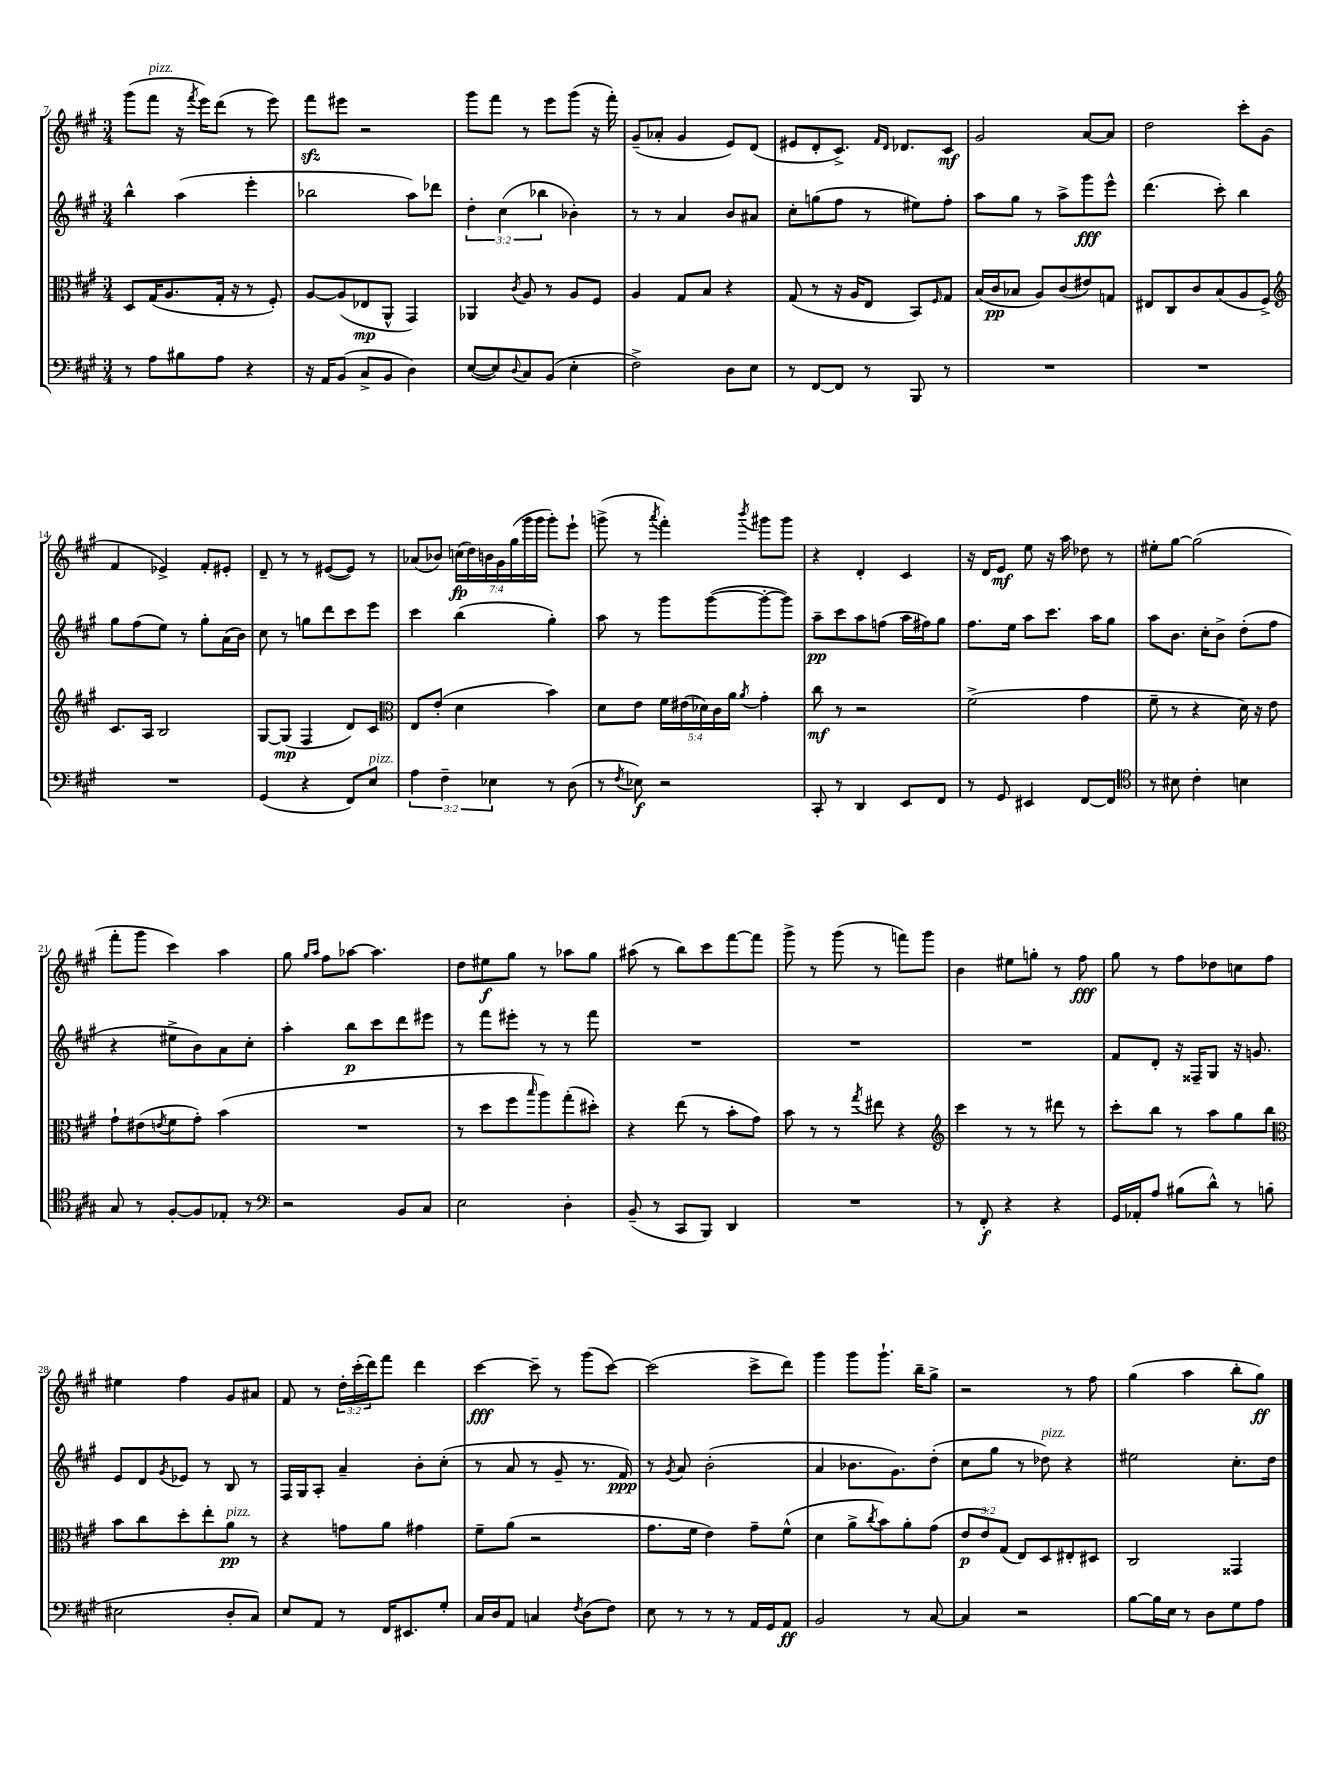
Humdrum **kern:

**kern	**kern	**kern	**kern
*staff4	*staff3	*staff2	*staff1
*clefF4	*clefC3	*clefG2	*clefG2
*k[f#c#g#]	*k[f#c#g#]	*k[f#c#g#]	*k[f#c#g#]
*M3/4	*M3/4	*M3/4	*M3/4
8r	8D	4bb^^	(8ggg#
8A	(16G#	.	8fff#
.	8.A	.	.
8B#	.	(4aa	16r
.	.	.	8qfff#
.	.	.	16eee)
8A	16G#'	.	(8ddd
.	16r	.	.
4r	8r	4eee'	8r
.	8F#')	.	8eee)
=	=	=	=
16r	[8A	2bb-	8fff#
16AA	.	.	.
(8BB	(8A]	.	8eee#
8C#^	8E-	.	2r
8BB	8AA^^	.	.
4D)	4GG#)	8aa)	.
.	.	8ddd-	.
=	=	=	=
([8E	4AA-	6dd'	8ggg#
8E])	.	.	8fff#
.	.	(6cc#	.
8qqD	8qc#	.	.
8C#	8A	.	8r
.	.	6bb-	.
(8BB	8r	.	8eee
4E'	8A	4b-')	(8ggg#
.	8F#	.	16r
.	.	.	16fff#')
=	=	=	=
2F#^)	4A	8r	(8g#~
.	.	8r	8a-'
.	8G#	4a	4g#
.	8B	.	.
8D	4r	8b	8e)
8E	.	8a#	(8d
=	=	=	=
8r	(8G#	8cc#'	8e#
[8FF#	8r	(8gg	8d'
8FF#]	16r	8ff#	8.c#^)
.	16A	.	.
8r	8E	8r	.
.	.	.	16qqf#
.	.	.	16qqd
.	.	.	8.d-
8BBB	8BB)	8ee#)	.
.	16qqF#	.	.
8r	8G#	8ff#'	8c#
=	=	=	=
2.r	(16B	8aa	2g#
.	16c#	.	.
.	8B-	8gg#	.
.	8A)	8r	.
.	(8c#	8aa^	.
.	8e#)	8ggg#	[8a
.	8G	8eee^^	8a]
=	=	=	=
2.r	8E#	(4.ddd	2dd
.	8C#	.	.
.	8c#	.	.
.	(8B	8ccc#')	.
.	8A	4bb	8ccc#'
.	8F#^)	.	(8g#
=	=	=	=
*	*clefG2	*	*
2.r	8.c#	8gg#	4f#
.	.	(8ff#	.
.	16A	.	.
.	2B	8ee)	4e-^)
.	.	8r	.
.	.	8gg#'	8f#'
.	.	(16a	8e#'
.	.	16b)	.
=	=	=	=
(4GG#	[8G#	8cc#	8d~
.	(8G#]	8r	8r
4r	4F#	8gg	8r
.	.	8ddd	([8e#
8FF#)	8d)	8ccc#	8e#])
8E	8c#	8eee	8r
=	=	=	=
*	*clefC3	*	*
6A	8E	4ccc#	(8a-
.	(8e'	.	8b-)
6F#~	.	.	.
.	4d	(4bb	(28cc
.	.	.	28dd)
.	.	.	28b
6E-	.	.	.
.	.	.	28g#
.	.	.	(28gg#
.	.	.	28ggg#
.	.	.	28ggg#
8r	4b)	4gg#')	8ggg#')
(8D	.	.	8eee`
=	=	=	=
8r	8d	8aa	(8ggg^
8qF#	.	.	.
8E-)	8e	8r	8r
.	.	.	8qaaa
2r	20f#	8ggg#	4fff#')
.	(20e#	.	.
.	20d-)	.	.
.	.	([8ggg#	.
.	20c#	.	.
.	20a	.	.
.	8qa	.	8qbbb
.	4g#'	8ggg#'_	8ggg#
.	.	8ggg#])	8ggg#
=	=	=	=
8CC#'	8cc#	8aa~	4r
8r	8r	8ccc#	.
4DD	2r	8aa	4d'
.	.	(8ff	.
8EE	.	16aa	4c#
.	.	16ff#)	.
8FF#	.	8gg#	.
=	=	=	=
8r	(2f#^	8.ff#	16r
.	.	.	16d
8GG#	.	.	8e
.	.	16ee	.
4EE#	.	8aa	8ee
.	.	8.ccc#	16r
.	.	.	16aa
[8FF#	4g#	.	8dd-
.	.	16aa	.
8FF#]	.	8gg#	8r
=	=	=	=
*clefC4	*	*	*
8r	8f#~	8aa	8ee#'
8B#	8r	8.b	[8gg#
4c#'	4r	.	(2gg#]
.	.	16cc#'	.
.	.	8b^	.
4B	16d)	(8dd'	.
.	16r	.	.
.	8e	8ff#	.
=	=	=	=
8G#	8g#`	4r	8fff#'
8r	(8e#	.	8ggg#
.	8qe	.	.
[8F#'	8f#	8ee#^	4ccc#)
8F#]	8g#')	8b)	.
8E-'	(4b	8a	4aa
8r	.	8cc#'	.
=	=	=	=
*clefF4	*	*	*
2r	2.r	4aa'	8gg#
.	.	.	16qqgg#
.	.	.	16qqaa
.	.	.	8ff#
.	.	8bb	[8aa-
.	.	8ccc#	4.aa-]
8BB	.	8ddd	.
8C#	.	8eee#	.
=	=	=	=
2E	8r	8r	8dd
.	8dd	8fff#	8ee#
.	8ff#	8eee#'	8gg#
.	16qqbb	.	.
.	8aa)	8r	8r
4D'	(8gg#'	8r	8aa-
.	8dd#')	8fff#	8gg#
=	=	=	=
(8BB~	4r	2.r	(8aa#
8r	.	.	8r
8CC#	(8ee	.	8bb)
8BBB)	8r	.	8ccc#
4DD	8b'	.	[8fff#
.	8g#)	.	8fff#]
=	=	=	=
2.r	8b	2.r	8ggg#^
.	8r	.	8r
.	8r	.	(8ggg#
.	8qgg#	.	.
.	8ee#	.	8r
.	4r	.	8fff)
.	.	.	8ggg#
=	=	=	=
*	*clefG2	*	*
8r	4ccc#	2.r	4b
8FF#'	.	.	.
4r	8r	.	8ee#
.	8r	.	8gg'
4r	8ddd#	.	8r
.	8r	.	8ff#
=	=	=	=
16GG#	8ccc#'	8f#	8gg#
16AA-'	.	.	.
8A	8bb	8d'	8r
(8B#	8r	16r	8ff#
.	.	16F##~	.
8d^^)	8aa	8G#	8dd-
8r	8gg#	16r	8cc
.	.	8.g	.
(8B	8bb	.	8ff#
=	=	=	=
*	*clefC3	*	*
2E#	8b	8e	4ee#
.	8cc#	8d	.
.	.	8qg#	.
.	8dd'	8e-	4ff#
.	8ee'	8r	.
8D'	8a	8B	8g#
8C#)	8r	8r	8a#
=	=	=	=
8E	4r	16F#	8f#
.	.	16G#	.
8AA	.	8A'	8r
8r	8g	4a~	24dd'
.	.	.	(24ccc#'
.	.	.	24ddd)
16FF#	8a	.	8fff#
8.EE#	.	.	.
.	4g#	8b'	4ddd
8G#'	.	(8cc#'	.
=	=	=	=
16C#	8f#~	8r	[4ccc#
16D	.	.	.
8AA	(8a	8a	.
4C	2r	8r	8ccc#~]
.	.	8g#~	8r
8qF#	.	.	.
(8D	.	8.r	(8ggg#
8F#)	.	.	[8ccc#)
.	.	16f#)	.
=	=	=	=
8E	8.g#	8r	(2ccc#]
.	.	8qg#	.
8r	.	8a	.
.	16f#	.	.
8r	4e)	(2b'	.
8r	.	.	.
16AA	8g#~	.	8ccc#^
16GG#	.	.	.
8AA	(8f#^^	.	8ddd)
=	=	=	=
2BB	4d	4a	4ggg#
.	8a^	8.b-	8ggg#
.	8qcc#	.	.
.	8b)	.	8.ggg#`
.	.	8.g#)	.
8r	8a'	.	.
.	.	.	16bb~
[8C#	(8g#	(8dd'	8gg#^
=	=	=	=
4C#]	12e	8cc#	2r
.	12e)	.	.
.	.	8gg#	.
.	(12G#	.	.
2r	8E)	8r	.
.	8D	8dd-)	.
.	8E#'	4r	8r
.	8D#	.	8ff#
=	=	=	=
[8B	2C#	2ee#	(4gg#
16B]	.	.	.
16E	.	.	.
8r	.	.	4aa
8D	.	.	.
8G#	4GG##	8.cc#'	8bb'
8A	.	.	8gg#)
.	.	16dd	.
==	==	==	==
*-	*-	*-	*-
